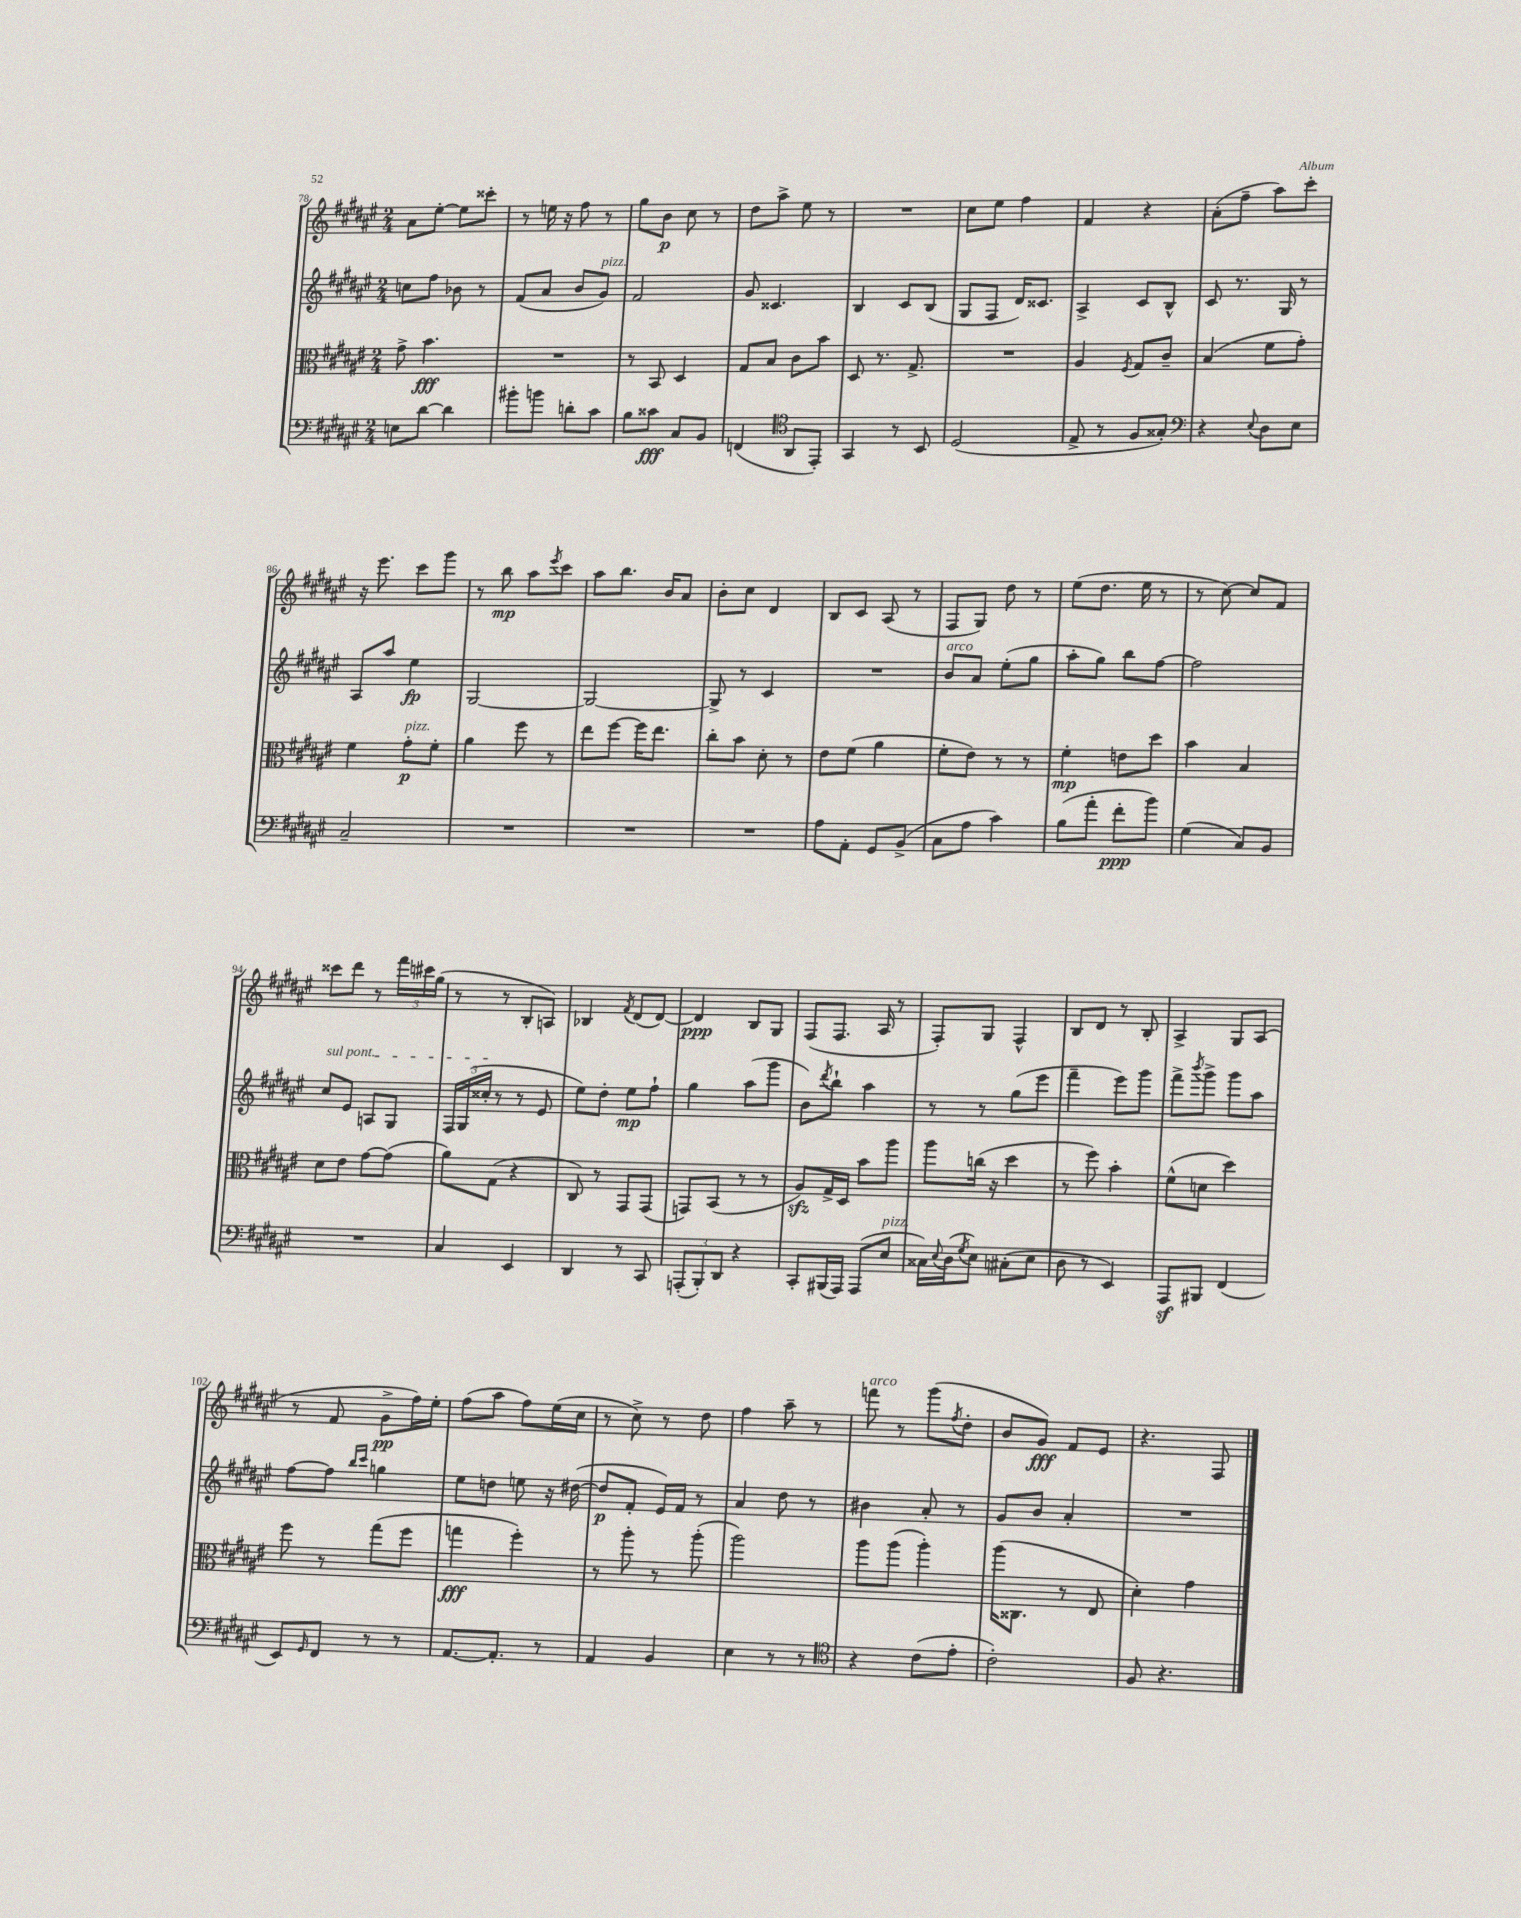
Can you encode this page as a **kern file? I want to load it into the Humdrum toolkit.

**kern	**kern	**kern	**kern
*staff4	*staff3	*staff2	*staff1
*clefF4	*clefC3	*clefG2	*clefG2
*k[f#c#g#d#a#e#]	*k[f#c#g#d#a#e#]	*k[f#c#g#d#a#e#]	*k[f#c#g#d#a#e#]
*M2/4	*M2/4	*M2/4	*M2/4
8E	8g#^	8cc	8a#
[8d#	4.b	8ff#	[8ee#'
4d#]	.	8b-	8ee#]
.	.	8r	8ccc##'
=	=	=	=
8b#'	2r	(8f#	8r
8b	.	8a#	16ee
.	.	.	16r
8d'	.	8b	8ff#
8c#	.	8g#)	8r
=	=	=	=
8B	8r	2f#	8gg#
8c##	8BB	.	8b
8C#	4D#	.	8cc#
8BB	.	.	8r
=	=	=	=
(4FF	8G#	8g#	8dd#
.	8B	4.c##	8aa#^
*clefC4	*	*	*
8AA#	8c#	.	8ee#
8EE#')	8b	.	8r
=	=	=	=
4GG#	8D#	4B	2r
.	8.r	.	.
8r	.	8c#	.
.	8.G#^	.	.
8BB	.	(8B	.
=	=	=	=
(2D#	2r	8G#	8cc#
.	.	8F#	8ee#
.	.	16d#)	4ff#
.	.	8.c##	.
=	=	=	=
8E#^	4A#	4A#^	4f#
8r	.	.	.
.	8qF#	.	.
8F#	8G#	8c#	4r
8G##')	8c#~	8B^^	.
=	=	=	=
*clefF4	*	*	*
4r	(4B	8c#	(8a#'
.	.	8.r	8ff#~
8qqE#	.	.	.
8D#	8f#	.	8aa#)
.	.	16G#	.
8E#	8g#')	8r	8ccc#'
=	=	=	=
2C#~	4f#	8A#	16r
.	.	.	8.eee#
.	.	8aa#	.
.	8g#'	4ee#	8ccc#
.	8f#'	.	8ggg#
=	=	=	=
2r	4a#	[2G#	8r
.	.	.	8bb
.	8ff#	.	8aa#
.	.	.	8qeee#
.	8r	.	8ccc#
=	=	=	=
2r	8ee#	2G#_	8aa#
.	[8ff#	.	8.bb
.	16ff#]	.	.
.	8.ee#	.	16b
.	.	.	8a#
=	=	=	=
2r	8cc#'	8G#^]	8b'
.	8b	8r	8cc#
.	8d#'	4c#	4d#
.	8r	.	.
=	=	=	=
8A#	8e#	2r	8B
8AA#'	(8f#	.	8c#
8GG#	4a#	.	(8A#
(8BB^	.	.	8r
=	=	=	=
8C#	8f#'	8b	8F#
8A#	8e#)	8a#	8G#)
4c#)	8r	(8ee#'	8dd#
.	8r	8gg#	8r
=	=	=	=
(8B	4f#'	8aa#'	(8ee#
8a#'	.	8gg#)	8.dd#
8f#'	8e	8bb	.
.	.	.	16ee#
8b)	8dd#	[8ff#	8r
=	=	=	=
(4G#	4b	2ff#]	8r
.	.	.	[8cc#)
8C#)	4B	.	8cc#]
8BB	.	.	8f#
=	=	=	=
2r	8d#	8cc#	8ccc##
.	8e#	8e#	8ddd#
.	[8g#	8A	8r
.	(8g#]	8G#	24fff#
.	.	.	24ccc#
.	.	.	(24gg#
=	=	=	=
4C#	8a#)	24F#	8r
.	.	(24G#	.
.	.	24cc##'	.
.	(8G#	8r	8r
4EE#	4r	8r	8B'
.	.	8e#	8A)
=	=	=	=
4DD#	8C#)	8ee#)	4B-
.	8r	8dd#'	.
.	.	.	8qf#
8r	8GG#	8ee#	(8d#
8CC#	(8GG#	8ff#`	[8d#)
=	=	=	=
(12AAA'	8GG)	4gg#	4d#]
12BBB')	.	.	.
.	(8BB	.	.
12DD#	.	.	.
4r	8r	(8aa#	8B
.	8r	8ggg#	8G#
=	=	=	=
8CC#'	8A#)	8b)	(8F#
.	.	8qddd#	.
(16BBB#	16G#^	8bb`	8.F#
16AAA#)	16D#	.	.
(8AAA#	8b	4aa#	.
.	.	.	16A#
8E#	8aa#	.	8r
=	=	=	=
16C##)	8aa#	8r	8F#')
8qqE#	.	.	.
(16D#	.	.	.
8qG#	.	.	.
8E#)	(16cc	8r	8G#
.	16r	.	.
(8C#'	4dd#	(8gg#	4F#^^
8E#	.	8eee#	.
=	=	=	=
8D#	8r	4fff#~	8B
8r	8ff#)	.	8d#
4EE#)	4b'	8eee#)	8r
.	.	8ggg#	8B'
=	=	=	=
8AAA#	(8f#^^	8fff#^	4A#^
.	.	8qbbb	.
8BBB#	8d	8ggg#^	.
(4FF#	4dd#)	8ggg#	8G#
.	.	8aa#	(8A#
=	=	=	=
8EE#)	8ff#	[8ff#	8r
16qqGG#	.	.	.
8FF#	8r	8ff#]	8f#
.	.	16qqbb	.
.	.	16qqccc#	.
8r	(8gg#	4gg	8g#^
8r	8ff#	.	16ff#)
.	.	.	16ee#'
=	=	=	=
[8.AA#	4gg	8ee#	(8ff#
.	.	8dd	8aa#
8.AA#']	.	.	.
.	4ff#')	8ee	8ff#)
8r	.	16r	(16ee#
.	.	([16dd#	16cc#
=	=	=	=
4AA#	8r	8dd#]	8r
.	8aa#'	8f#'	8cc#^)
4BB	8r	16e#)	8r
.	.	16f#	.
.	(8aa#'	8r	8dd#
=	=	=	=
4E#	2aa#)	4a#	4ff#
8r	.	8dd#	8aa#~
8r	.	8r	8r
=	=	=	=
*clefC4	*	*	*
4r	8aa#	4b#	8fff
.	(8aa#	.	8r
(8c#	4aa#')	8a#'	(8ggg#
.	.	.	8qff#
8e#'	.	8r	8dd#'
=	=	=	=
2c#')	(16aa#	8g#	8b
.	8.C##	.	.
.	.	8b	8g#)
.	8r	4a#'	8f#
.	8E#	.	8e#
=	=	=	=
8F#	4d#')	2r	4.r
4.r	.	.	.
.	4g#	.	.
.	.	.	8F#
==	==	==	==
*-	*-	*-	*-
